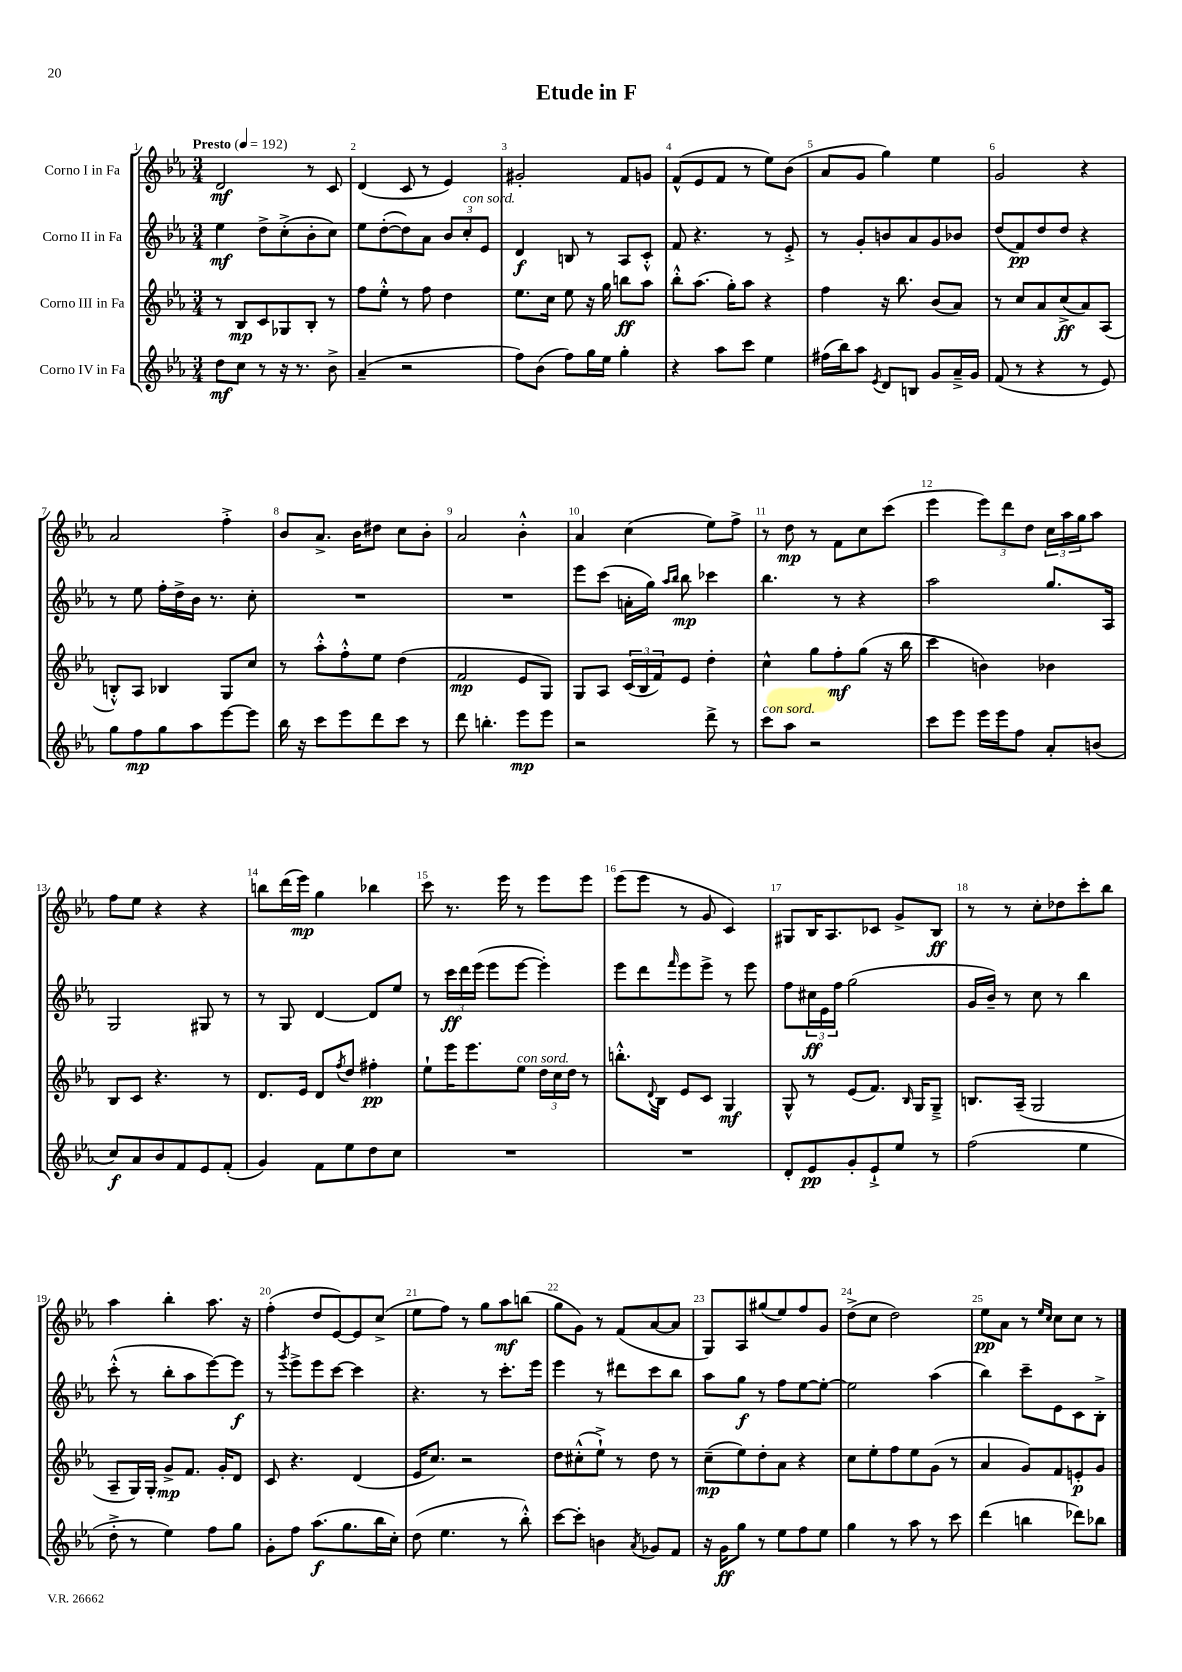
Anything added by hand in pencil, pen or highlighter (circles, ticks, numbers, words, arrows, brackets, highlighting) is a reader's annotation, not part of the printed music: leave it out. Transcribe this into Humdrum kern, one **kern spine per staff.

**kern	**kern	**kern	**kern
*staff4	*staff3	*staff2	*staff1
*clefG2	*clefG2	*clefG2	*clefG2
*k[b-e-a-]	*k[b-e-a-]	*k[b-e-a-]	*k[b-e-a-]
*M3/4	*M3/4	*M3/4	*M3/4
*MM192	*MM192	*MM192	*MM192
8dd	8r	4ee-	2d
8cc	8B-	.	.
8r	8c	8dd^	.
16r	8G-	(8cc'^	.
8.r	.	.	.
.	8B-'	8b-'	8r
8b-^	8r	8cc)	8c
=	=	=	=
(4a-~	8ff	8ee-	(4d
.	8ee-'^^	([8dd'	.
2r	8r	8dd])	8c
.	8ff	8a-	8r
.	4dd	12b-	4e-)
.	.	12cc'	.
.	.	12e-	.
=	=	=	=
8ff)	8.ee-	4d	2g#'
(8b-	.	.	.
.	16cc	.	.
8ff)	8ee-	8B	.
16gg	16r	8r	.
16ee-	16gg	.	.
4gg'	8bb	8A-	8f
.	8aa-	8c'^^	8g
=	=	=	=
4r	8bb-'^^	8f	(8f^^
.	(8.aa-	4.r	8e-
8aa-	.	.	8f
.	16gg')	.	.
8ccc	8aa-	.	8r
4ee-	4r	8r	8ee-)
.	.	8e-'^	(8b-
=	=	=	=
(16ff#	4ff	8r	8a-
16bb-)	.	.	.
8aa-	.	8g'	8g
8qe-	.	.	.
8d	16r	8b	4gg)
.	8.bb-	.	.
8B	.	8a-	.
8g	(8b-	8g	4ee-
16a-~^	8a-)	8b-	.
16g	.	.	.
=	=	=	=
(8f	8r	(8dd	2g
8r	8cc	8f)	.
4r	8a-	8dd	.
.	(8cc^	8dd	.
8r	8a-)	4r	4r
8e-)	(8A-	.	.
=	=	=	=
8gg	8B'^^)	8r	2a-
8ff	8A-	8ee-	.
8gg	4B-	16ff'	.
.	.	16dd^	.
8aa-	.	16b-	.
.	.	8.r	.
[8eee-	8G	.	4ff'^
8eee-]	8cc	8cc'	.
=	=	=	=
16bb-	8r	2.r	8b-
16r	.	.	.
8ccc	8aa-'^^	.	8.a-^
8eee-	8ff'^^	.	.
.	.	.	16b-
8ddd	8ee-	.	8dd#
8ccc	(4dd	.	8cc
8r	.	.	8b-'
=	=	=	=
8ddd	2f	2.r	2a-
4.bb'	.	.	.
8eee-	8e-	.	4b-'^^
8eee-	8G)	.	.
=	=	=	=
2r	8G	8eee-	4a-
.	8A-	(8ccc	.
.	(24c	16a'	(4cc
.	24B-	.	.
.	.	16gg)	.
.	24f)	.	.
.	.	16qqaa-	.
.	.	16qqbb-	.
.	8e-	8bb-	.
8ddd^	4dd'	4ccc-	8ee-)
8r	.	.	8ff^
=	=	=	=
8ccc	4cc^^	4.bb-	8r
8aa-	.	.	8dd
2r	8gg	.	8r
.	8ff'	8r	8f
.	(8gg	4r	8cc
.	16r	.	(8ccc
.	16bb-	.	.
=	=	=	=
8ccc	4ccc	2aa-	4eee-
8eee-	.	.	.
16eee-	4b)	.	12eee-)
16eee-	.	.	.
.	.	.	12ddd
8ff	.	.	.
.	.	.	12dd
8a-'	4b-	8.gg	24cc
.	.	.	24aa-
.	.	.	24gg
(8b	.	.	8aa-
.	.	16A-	.
=	=	=	=
8cc)	8B-	2G	8ff
8a-	8c	.	8ee-
8b-	4.r	.	4r
8f	.	.	.
8e-	.	8G#	4r
(8f'	8r	8r	.
=	=	=	=
4g)	8.d	8r	8bb
.	.	8G	(16ddd
.	16e-	.	16eee-)
8f	8d	[4d	4gg
.	8qff	.	.
8ee-	8dd	.	.
8dd	4ff#'	8d]	4bb-
8cc	.	8ee-	.
=	=	=	=
2.r	8ee-`	8r	8ccc
.	16eee-	24ccc	8.r
.	.	24ddd	.
.	8.eee-	.	.
.	.	(24eee-	.
.	.	8eee-	.
.	.	.	16eee-
.	8ee-	[8eee-	8r
.	24dd	4eee-'])	8eee-
.	24cc	.	.
.	24dd	.	.
.	8r	.	8eee-
=	=	=	=
2.r	8.bb'^^	8eee-	(8eee-
.	.	8ddd	8eee-
.	8qqd	.	.
.	16B-	.	.
.	.	16qqfff	.
.	8e-	8eee-	8r
.	8c	8eee-^	8g
.	4G	8r	4c)
.	.	8eee-	.
=	=	=	=
8d'	8G^^	8ff	8G#
8e-	8r	24cc#	16B-
.	.	24e-	.
.	.	.	8.A-
.	.	24ff	.
8g'	(8e-	(2gg	.
8e-`^	8.f)	.	8c-
8ee-	.	.	8g^
.	16qqB-	.	.
.	16G	.	.
8r	8G~^	.	8B-
=	=	=	=
(2ff	8.B	16g	8r
.	.	16b-~)	.
.	.	8r	8r
.	(16A-~	.	.
.	2G	8cc	8cc'
.	.	8r	8dd-
4ee-	.	4bb-	8ccc'
.	.	.	8bb-
=	=	=	=
8dd'^	8A-~	(8ccc'^^	4aa-
8r	16G)	8r	.
.	16G'	.	.
4ee-)	8g^	8bb-'	4bb-'
.	8.f	8aa-	.
8ff	.	[8eee-)	8.aa-
.	16g'	.	.
8gg	8d	8eee-]	.
.	.	.	16r
=	=	=	=
8g'	8c	8r	(4ff'
.	.	8qggg	.
8ff	4.r	8eee-^	.
(8.aa-	.	8eee-	8dd
.	.	[8ccc	[8e-)
8.gg	.	.	.
.	(4d	4ccc]	8e-]
16bb-	.	.	(8cc^
16cc')	.	.	.
=	=	=	=
(8dd	16e-	4.r	8ee-
.	8.cc)	.	.
4.ee-	.	.	8ff)
.	2r	.	8r
.	.	8r	8gg
8r	.	8.ccc'	8aa-
8bb-'^^)	.	.	(8bb
.	.	16eee-	.
=	=	=	=
[8ccc	8dd	4eee-	8gg
8ccc']	(8cc#'^^	.	8g)
4b	8ee-`^)	8r	8r
.	8r	8ddd#	(8f
8qa-	.	.	.
8g-	8dd	8ccc	[8a-
8f	8r	8bb-	8a-]
=	=	=	=
16r	(8cc~	8aa-	8G)
16g	.	.	.
8gg	8ee-)	8gg	8A-
8r	8dd'	8r	(8gg#
8ee-	8a-	8ff	8ee-)
8ff	4r	[8ee-	8ff
8ee-	.	8ee-'_	8g
=	=	=	=
4gg	8cc	2ee-]	(8dd^
.	8ee-'	.	8cc
8r	8ff	.	2dd)
8aa-	8ee-	.	.
8r	(8g	(4aa-	.
8ccc	8r	.	.
=	=	=	=
(4ddd	4a-	4bb-)	8ee-
.	.	.	8a-
4bb	8g)	8ccc~	8r
.	.	.	16qqee-
.	.	.	16qqcc
.	8f	8e-	8cc
8ddd-)	8e'	8c	8cc
8bb-	8g	8B-'^	8r
==	==	==	==
*-	*-	*-	*-
